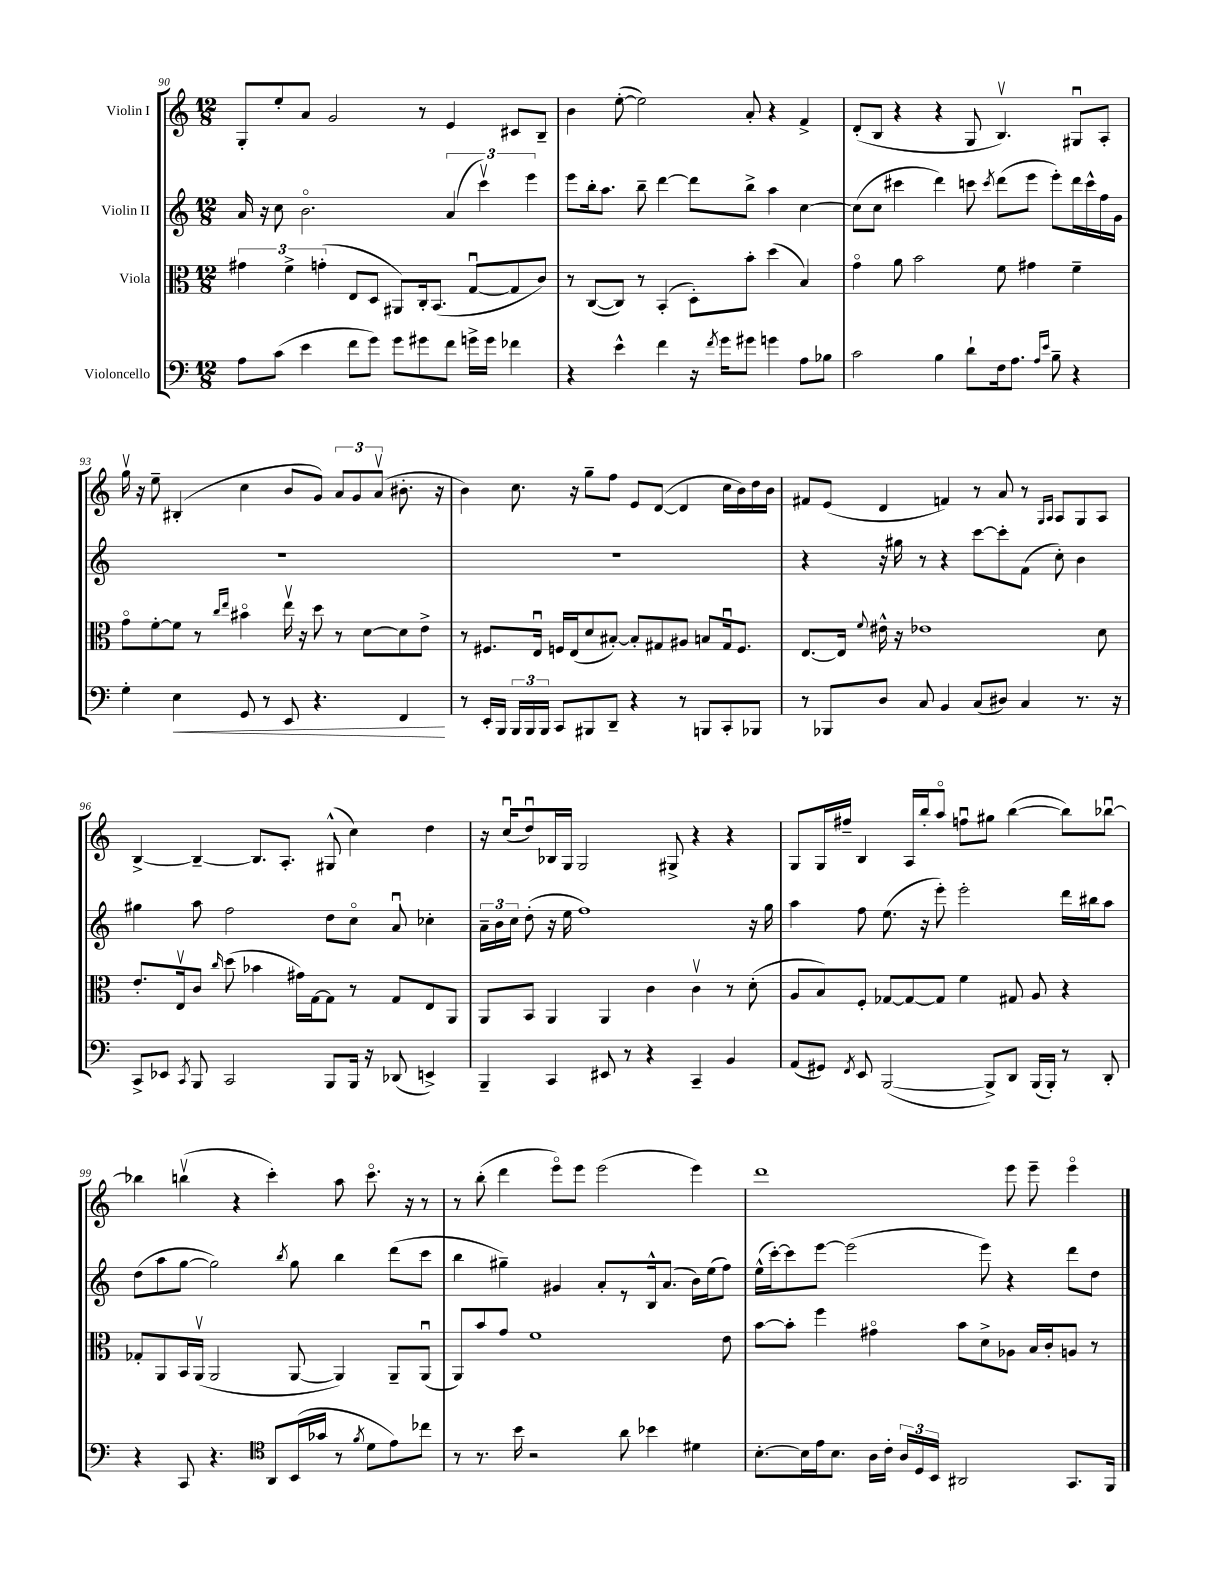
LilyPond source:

<<
\new StaffGroup <<
\new Staff = "s0" \with { instrumentName = "Violin I" } {
    \clef treble \key c \major \numericTimeSignature \time 12/8
    \autoBeamOff g8[-. e''8-. a'8] g'2 r8 e'4 cis'8[ b8]-- |
    b'4 e''8~-.( e''2) a'8-. r4 f'4-> |
    d'8[-.( b8] r4 r4 g8 b4.\upbow) gis8[\downbow a8]-. |
    g''16\upbow r16 e''8-- bis4-.( c''4 b'8[ g'8]) \tuplet 3/2 { a'8[ g'8 a'8]\upbow( } bis'8.-. r16 |
    b'4) c''8. r16 g''8[-- f''8] e'8[ d'8]~( d'4 c''16[ b'16) d''16 b'16] |
    fis'8[ e'8]( d'4 f'4) r8 a'8 r8 \grace { g16[ a16] } a8[ g8 a8] |
    b4~-> b4~-- b8.[ a8.]-. gis8-^( c''4) d''4 |
    r16 c''16[\downbow( d''8\downbow) bes16 g16] g2 gis8-> r4 r4 |
    g8[ g16 fis''16]-- b4 a16[ b''16-. a''8]\flageolet f''8[\downbow gis''8] b''4~( b''8[) bes''8]~\downbow |
    bes''4 b''4\upbow( r4 c'''4-.) a''8 c'''8.\flageolet r16 r8 |
    r8 b''8-.( d'''4 e'''8[\flageolet) e'''8] e'''2( e'''4) |
    d'''1 e'''8 e'''8-- e'''4\flageolet \bar "|." |
}
\new Staff = "s1" \with { instrumentName = "Violin II" } {
    \clef treble \key c \major \numericTimeSignature \time 12/8
    \autoBeamOff a'16 r16 c''8 b'2.\flageolet \tuplet 3/2 { a'4( c'''4\upbow) e'''4 } |
    e'''8[ b''16-. a''8.] b''8-- d'''4~ d'''8[ b''8]-> a''4 c''4~ |
    c''8[( c''8] cis'''4 d'''4) c'''8 \acciaccatura { c'''8 } d'''8[( e'''8] e'''8[-.) d'''16 c'''16-^ f''16 g'16] |
    R1. |
    R1. |
    r4 r16 gis''16 r8 r4 c'''8[~ c'''8-. f'8]( c''8-.) b'4 |
    gis''4 a''8 f''2 d''8[ c''8]\flageolet a'8\downbow ces''4-. |
    \tuplet 3/2 { a'16[-- b'16 c''16] } d''8-.( r16 e''16 f''1) r16 g''16 |
    a''4 f''8 e''8.( r16 e'''8-.) e'''2-. d'''16[ bis''16 a''8] |
    d''8[( a''8 g''8]~ g''2) \acciaccatura { b''8 } g''8 b''4 d'''8[( c'''8] |
    b''4 gis''4--) gis'4 a'8[-. r8 b16-^ a'8.]( b'16[) e''16( f''8]) |
    e''16[-^( c'''16~-.) c'''8 e'''8]~ e'''2( e'''8) r4 d'''8[ d''8] \bar "|." |
}
\new Staff = "s2" \with { instrumentName = "Viola" } {
    \clef alto \key c \major \numericTimeSignature \time 12/8
    \autoBeamOff \tuplet 3/2 { gis'4 f'4-> g'4-.( } e8[ d8] ais,8[) c16-. b,8.]( g8[~\downbow g8 c'8]) |
    r8 c8[~( c8]) r8 b,4-.( d8[-.) b'8]-. d''4( b4) |
    g'4\flageolet a'8 b'2 f'8 gis'4 f'4-- |
    g'8[\flageolet f'8~-. f'8] r8 \grace { c''16[ e''16] } bis'4\flageolet e''16\upbow r16 d''8 r8 d'8[~ d'8 e'8]-> |
    r8 fis8.[ e16]\downbow f16[ e16( d'8 bis8]~-.) bis8[-. gis8 ais8] b8[ gis16\downbow f8.] |
    e8.[~ e16] \appoggiatura { f'8 } eis'16-^ r16 ees'1 d'8 |
    e'8.[-. e16\upbow c'8] \grace { c''16 } d''8( bes'4 gis'16[) g16~ g8] r8 g8[ e8 a,8] |
    a,8[ b,8] a,4 a,4 c'4 c'4\upbow r8 d'8-.( |
    a8[ b8) f8]-. ges8[~ ges8~ ges8] f'4 gis8 a8 r4 |
    ges8[-. a,8 b,16 a,16]\upbow( a,2 a,8~ a,4) a,8[-- a,8]\downbow( |
    a,8[) b'8 g'8] f'1 e'8 |
    b'8[~ b'8]-. f''4 gis'4\flageolet b'8[ d'8-> aes8] b16[ c'16-. a8] r8 \bar "|." |
}
\new Staff = "s3" \with { instrumentName = "Violoncello" } {
    \clef bass \key c \major \numericTimeSignature \time 12/8
    \autoBeamOff a8[ c'8]( e'4 f'8[ g'8]) g'8[ gis'8 f'8] g'16[-> g'16] fes'4 |
    r4 e'4-^ f'4 r16 \acciaccatura { f'8 } g'16[ gis'8] g'4 a8[ bes8] |
    c'2 b4 d'8[-! f16 a8.] \grace { a16[ e'16] } b8-- r4 |
    g4-. e4\< g,8 r8 e,8 r4. f,4\! |
    r8 e,16[-. b,,16] \tuplet 3/2 { b,,16[ b,,16 b,,16] } c,8[ bis,,8 d,8]-- r4 r8 b,,8[ c,8-. bes,,8] |
    r8 bes,,8[ d8] c8 b,4 c8[( dis8]) c4 r8. r16 |
    c,8[-> ees,8] \acciaccatura { c,8 } b,,8 c,2 b,,8[ b,,16] r16 des,8( e,4->) |
    b,,4-- c,4 eis,8 r8 r4 c,4-- b,4 |
    a,8[( gis,8]) \acciaccatura { f,8 } e,8 b,,2~( b,,8[->) d,8] b,,16[( b,,16]-.) r8 d,8-. |
    r4 c,8 r4. \clef tenor a,8[ b,16( ges'16] r8 \acciaccatura { f'8 } d'8[ e'8) ces''8] |
    r8 r8. b'16 r2 a'8 bes'4 dis'4 |
    b8.[~-. b16 e'16 b8.] a16[ c'16]-. \tuplet 3/2 { a16[ d16 b,16] } ais,2 g,8.[ f,16] \bar "|." |
}
>>
>>
\layout { \context { \Score currentBarNumber = #90 } }
